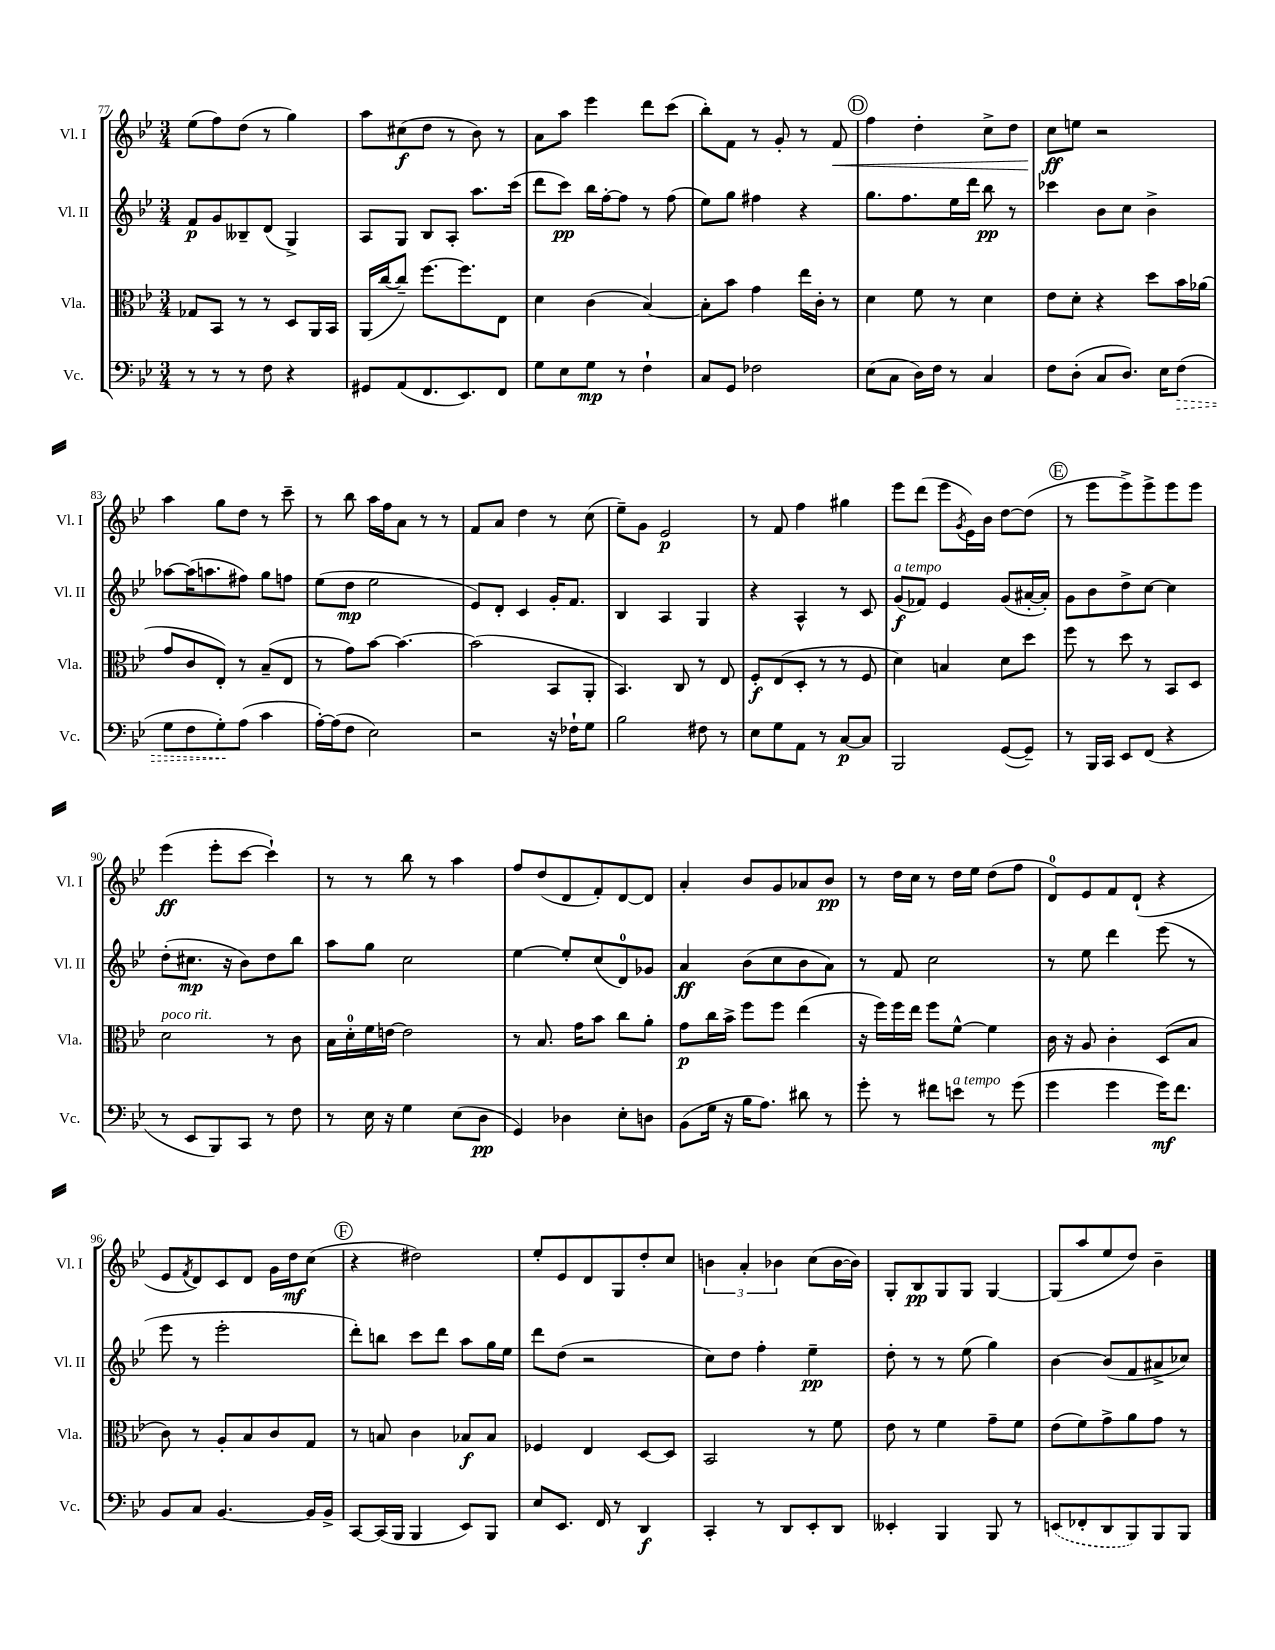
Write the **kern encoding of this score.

**kern	**kern	**kern	**kern
*staff4	*staff3	*staff2	*staff1
*clefF4	*clefC3	*clefG2	*clefG2
*k[b-e-]	*k[b-e-]	*k[b-e-]	*k[b-e-]
*M3/4	*M3/4	*M3/4	*M3/4
8r	8G-/L	8f/L	(8ee-\L
8r	8BB-/J	8g/	8ff\)
8r	8r	8B--~/	(8dd\J
8F\	8r	(8d/J	8r
4r	8D/L	4G^/)	4gg\)
.	16AA/L	.	.
.	16BB-/JJ	.	.
=	=	=	=
8GG#/L	(16AA/LL	8A/L	8aa\L
.	[16cc/J	.	.
(8AA/	8cc~/]J)	8G/J	(8cc#\
8.FF/	[8.ff\L	8B-/L	8dd\J
.	.	8A'/J	8r
8.EE-/)	8.ff\]	.	.
.	.	8.aa\L	8b-\)
8FF/J	8E-\J	.	8r
.	.	(16ccc\Jk	.
=	=	=	=
8G\L	4d\	8ddd\L	8a\L
8E-\	.	8ccc\J)	8aa\J
8G\J	(4c\	16bb-\LL	4eee-\
.	.	[16ff'\J	.
8r	.	8ff\]J	.
4F`\	[4B-/)	8r	8ddd\L
.	.	(8ff\	(8ccc\J
=	=	=	=
8C/L	8B-'\]L	8ee-\L)	8bb-'\L)
8GG/J	8b-\J	8gg\J	8f\J
2F-\	4g\	4ff#\	8r
.	.	.	8g'/
.	16ee-\LL	4r	8r
.	16c'\JJ	.	.
.	8r	.	8f/
=	=	=	=
(8E-\L	4d\	8.gg\L	4ff\
8C\J	.	.	.
.	.	8.ff\	.
16D\LL)	8f\	.	4dd'\
16F\JJ	.	.	.
8r	8r	16ee-\L	.
.	.	16ddd\JJ	.
4C/	4d\	8bb-\	8cc^\L
.	.	8r	8dd\J
=	=	=	=
8F\L	8e-\L	4ccc-\	8cc\L
(8D'\J	8d'\J	.	8ee\J
8C/L	4r	8b-\L	2r
8.D/J)	.	8cc\J	.
.	8dd\L	4b-^\	.
16E-\LK	.	.	.
(8F\J	16b-\L	.	.
.	(16a-\JJ	.	.
=	=	=	=
8G\L	8g/L	[8aa-\L	4aa\
8F\	8c/	(16aa-\]K	.
.	.	8.aa\	.
8G'\)	8E-'/J)	.	8gg\L
(8A\J	8r	8ff#\J)	8dd\J
4c\	(8B-~/L	8gg\L	8r
.	8E-/J	8ff\J	8ccc~\
=	=	=	=
[16A'\LL)	8r	(8ee-\L	8r
(16A\]J	.	.	.
8F\J	8g\L)	8dd\J	8bb-\
2E-\)	[8b-\J	2ee-\	16aa\LL
.	.	.	16ff\J
.	4.b-\_	.	8a\J
.	.	.	8r
.	.	.	8r
=	=	=	=
2r	(2b-\]	8e-/L)	8f/L
.	.	8d'/J	8a/J
.	.	4c/	4dd\
16r	8BB-/L	16g'/LK	8r
16F-`\LK	.	8.f/J	.
8G\J	8AA'/J	.	(8cc\
=	=	=	=
2B-\	4.BB-/)	4B-/	8ee-~\L)
.	.	.	8g\J
.	.	4A/	2e-/
.	8C/	.	.
8F#\	8r	4G/	.
8r	8E-/	.	.
=	=	=	=
8E-\L	8F'/L	4r	8r
8G\	(8E-/	.	8f/
8AA\J	8D'/J	4A^^/	4ff\
8r	8r	.	.
[8C/L	8r	8r	4gg#\
8C/]J	8F/	8c/	.
=	=	=	=
2BBB-/	4d\)	(8g/L	8eee-\L
.	.	8f-/J)	(8ddd\J
.	4B/	4e-/	8eee-\L
.	.	.	8qg/
.	.	.	16e-\L)
.	.	.	16b-\JJ
([8GG/L	8d\L	(8g/L	[8dd\L
8GG~/]J)	8dd\J	[16a#'/L	(8dd\]J
.	.	16a#'/]JJ)	.
=	=	=	=
8r	8ff\	8g\L	8r
16BBB-/LL	8r	8b-\	8eee-\L
16CC/JJ	.	.	.
8EE-/L	8dd\	8dd^\	8eee-^\)
(8FF/J	8r	[8cc\J	8eee-^\
4r	8BB-/L	4cc\]	8eee-\
.	8D/J	.	8eee-\J
=	=	=	=
8r	2d\	(8dd'\L	(4eee-\
8EE-/L	.	8.cc#\J	.
8BBB-/)	.	.	8eee-'\L
.	.	16r	.
8CC/J	.	8b-\L)	[8ccc\J
8r	8r	8dd\	4ccc`\])
8F\	8c\	8bb-\J	.
=	=	=	=
8r	16B-\LL	8aa\L	8r
.	16d'\	.	.
16E-\	16f\	8gg\J	8r
16r	[16e\JJ	.	.
4G\	2e\]	2cc\	8bb-\
.	.	.	8r
(8E-\L	.	.	4aa\
8D\J	.	.	.
=	=	=	=
4GG/)	8r	[4ee-\	8ff/L
.	8.B-/	.	(8dd/
4D-\	.	8ee-'/]L	8d/
.	16g\LK	.	.
.	8b-\J	(8cc/	8f'/)
8E-'\L	8cc\L	8d/)	[8d/
8D\J	8a'\J	8g-/J	8d/]J
=	=	=	=
(8BB-\L	8g\L	4a/	4a'/
16G\Jk	16cc\L	.	.
16r	16b-^\JJ	.	.
16B-\LK	8ff\L	(8b-\L	8b-/L
8.A\J)	.	.	.
.	8ff\J	8cc\	8g/
8d#\	(4ee-\	8b-\	8a-/
8r	.	8a\J)	8b-/J
=	=	=	=
8g'\	16r	8r	8r
.	16ff\LL)	.	.
8r	16ff\	8f/	16dd\LL
.	16ee-\JJ	.	16cc\JJ
8f#\L	8ff\L	2cc\	8r
8e\J	[8f^^\J	.	16dd\LL
.	.	.	16ee-\JJ
8r	4f\]	.	(8dd\L
(8g\	.	.	8ff\J
=	=	=	=
4g\	16c\	8r	8d/L)
.	16r	.	.
.	8A/	8ee-\	8e-/
4g\	4c'\	4ddd\	8f/
.	.	.	(8d`/J
16g\LK)	(8D/L	(8eee-\	4r
8.f\J	.	.	.
.	8B-/J	8r	.
=	=	=	=
8BB-/L	8c\)	8eee-\	8e-/L
.	.	.	8qf/
8C/J	8r	8r	8d/)
[4.BB-/	8A'/L	2eee-'\	8c/
.	8B-/	.	8d/J
.	8c/	.	16g\LL
.	.	.	16dd\J
16BB-/]LL	8G/J	.	(8cc\J
16BB-^/JJ	.	.	.
=	=	=	=
[8CC/L	8r	8ddd'\L)	4r
(16CC/]L	8B/	8bb\J	.
16BBB-/JJ	.	.	.
4BBB-/	4c\	8ccc\L	2dd#\)
.	.	8ddd\J	.
8EE-/L)	8B-/L	8aa\L	.
8BBB-/J	8B-/J	16gg\L	.
.	.	16ee-\JJ	.
=	=	=	=
8E-/L	4F-/	8ddd\L	8ee-'/L
8.EE-/J	.	(8dd\J	8e-/
.	4E-/	2r	8d/
16FF/	.	.	.
8r	.	.	8G/
4DD/	[8D/L	.	8dd'/
.	8D/]J	.	8cc/J
=	=	=	=
4CC'/	2BB-/	8cc\L)	6b\
.	.	8dd\J	.
.	.	.	6a'/
8r	.	4ff'\	.
.	.	.	6b-\
8DD/L	.	.	.
8EE-'/	8r	4ee-~\	(8cc\L
8DD/J	8f\	.	[16b-\L
.	.	.	16b-\]JJ)
=	=	=	=
4EE--'/	8e-\	8dd'\	8G'/L
.	8r	8r	8B-/
4BBB-/	4f\	8r	8G/
.	.	(8ee-\	8G/J
8BBB-/	8g~\L	4gg\)	[4G/
8r	8f\J	.	.
=	=	=	=
(8EE/L	(8e-\L	[4b-\	(8G/]L
8FF-'/	8f\)	.	8aa/
8DD/	8g^\	(8b-/]L	8ee-/
8BBB-/)	8a\	8f/	8dd/J)
8BBB-/	8g\J	8a#^/	4b-~\
8BBB-/J	8r	8cc-/J)	.
==	==	==	==
*-	*-	*-	*-
